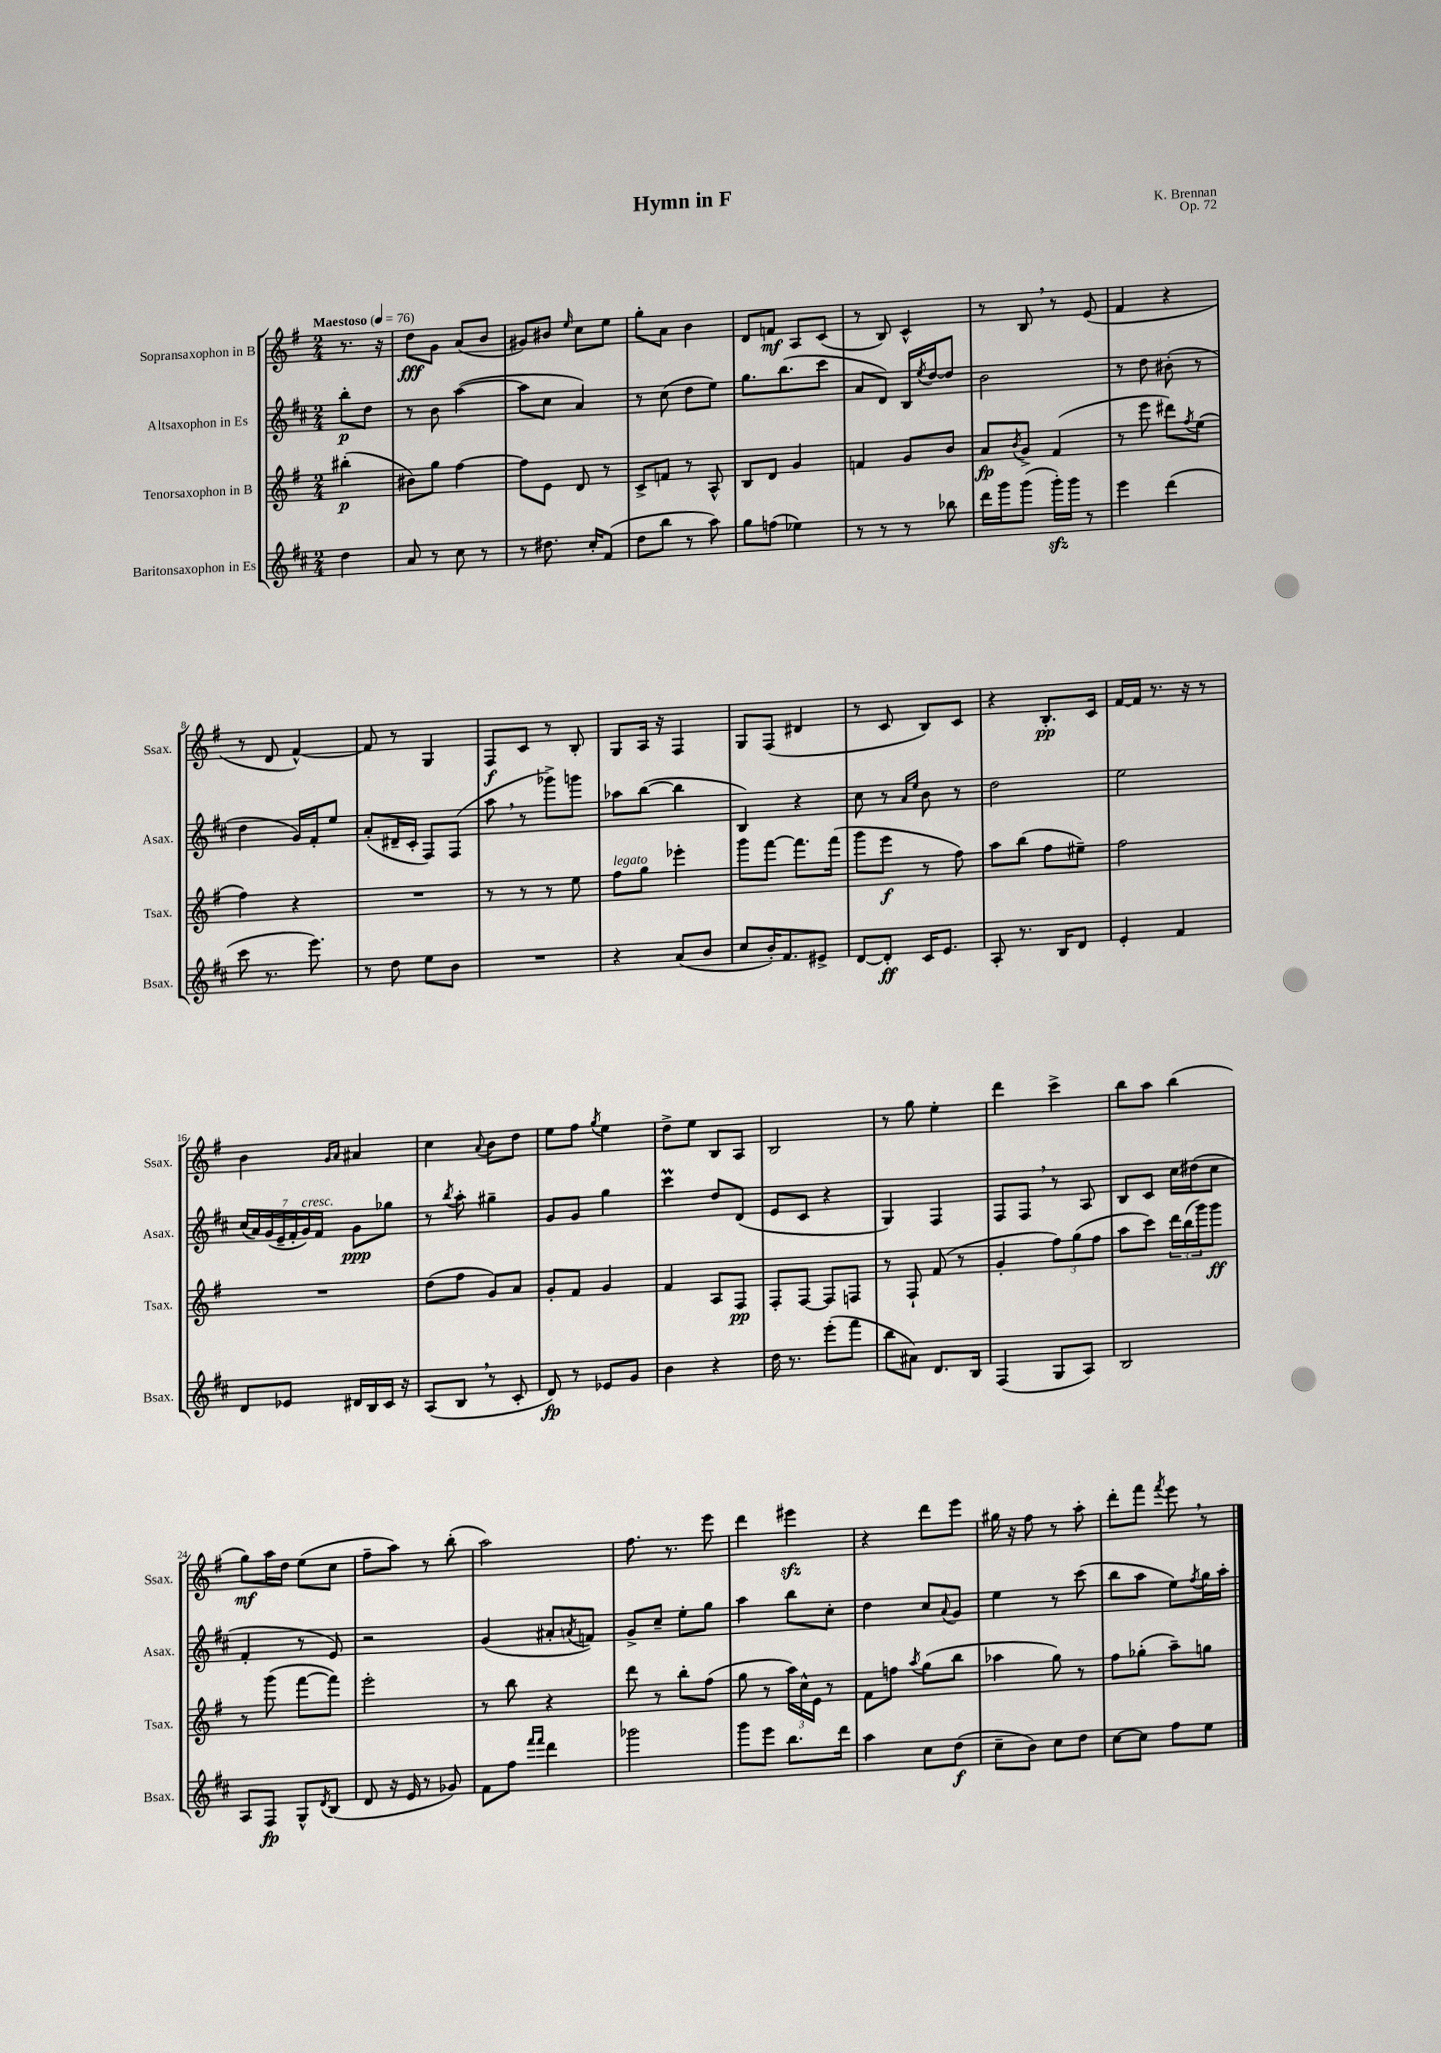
\header { title = "Hymn in F" composer = "K. Brennan" opus = "Op. 72" }
<<
\new StaffGroup <<
\new Staff = "s0" \with { instrumentName = "Sopransaxophon in B" shortInstrumentName = "Ssax." } {
    \clef treble \key g \major \numericTimeSignature \time 2/4 \partial 4 \tempo "Maestoso" 4 = 76
    r8. r16 |
    d''8\fff g'8 a'8( b'8 |
    gis'8) bis'8 \grace { e''16 } c''8 e''8 |
    g''8-. a'8 b'4 |
    d'8 f'8\mf a8 c'8( |
    r8 b8) c'4-^ |
    r8 b8 \breathe r8 e'8( |
    fis'4 r4 |
    r8 d'8 fis'4~-^) |
    fis'8 r8 g4 |
    fis8\f c'8 r8 b8-. |
    g8 a16 r16 fis4 |
    g8 fis8( dis'4 |
    r8 c'8 b8) c'8 |
    r4 b8.-.\pp c'16 |
    fis'16~ fis'16 r8. r16 r8 |
    b'4 \grace { g'16 a'16 } ais'4 |
    c''4 \appoggiatura { a'8 } b'8 d''8 |
    e''8 fis''8 \acciaccatura { g''8 } e''4 |
    d''8-> e''8 b8 a8 |
    b2 |
    r8 g''8 e''4-. |
    d'''4 c'''4-> |
    b''8 a''8 b''4( |
    g''8\mf) a''16 d''16 e''8( c''8 |
    fis''8-- a''8) r8 b''8-.( |
    a''2) |
    fis''8. r8. e'''8 |
    d'''4 eis'''4\sfz |
    r4 d'''8 e'''8 |
    gis''16 r16 fis''8 r8 a''8-. |
    d'''8-. fis'''8 \acciaccatura { fis'''8 } e'''8 \breathe r8 \bar "|." |
}
\new Staff = "s1" \with { instrumentName = "Altsaxophon in Es" shortInstrumentName = "Asax." } {
    \clef treble \key d \major \numericTimeSignature \time 2/4 \partial 4
    b''8-.\p d''8 |
    r8 b'8 a''4~( |
    a''8 cis''8 a'4) |
    r8 cis''8( d''8 e''8) |
    g''8. b''8.( cis'''8 |
    a'8 d'8) b16 \acciaccatura { e''8 } d''16~ d''8 |
    b'2 |
    r8 d''8 bis'8-.( r8 |
    d''4 g'16) fis'16-. e''8 |
    a'8-.( dis'16-- cis'16-. fis8) fis8( |
    a''8 \breathe r8 ges'''8->) g'''8 |
    aes''8 b''8~( b''4 |
    b4) r4 |
    cis''8 r8 \grace { a'16 e''16 } b'8 r8 |
    d''2 |
    e''2 |
    \tuplet 7/4 { cis''16( a'16) g'16( e'16-- fis'16-. g'16^\markup { \italic "cresc." }) fis'16 } g'8\ppp ges''8 |
    r8 \acciaccatura { b''8 } a''8-. gis''4-- |
    g'8 g'8 g''4 |
    cis'''4\prall d''8 d'8( |
    e'8 cis'8 r4 |
    g4) fis4 |
    fis8 fis8 \breathe r8 a8 |
    b8 cis'8 cis''16 dis''16( cis''8 |
    fis'4-. r8 e'8) |
    r2 |
    g'4( ais'8-. \acciaccatura { a'8 } f'8) |
    g'8-> cis''8-- e''8-. g''8 |
    a''4 b''8 cis''8-. |
    d''4 cis''8 \appoggiatura { a'8 } g'8 |
    e''4 r8 cis'''8( |
    b''8 a''8 e''8) \acciaccatura { fis''8 } g''16 a''16-. \bar "|." |
}
\new Staff = "s2" \with { instrumentName = "Tenorsaxophon in B" shortInstrumentName = "Tsax." } {
    \clef treble \key g \major \numericTimeSignature \time 2/4 \partial 4
    bis''4-.\p( |
    bis'8) g''8 fis''4~ |
    fis''8 e'8 d'8 r8 |
    c'8-> f'8 r8 a8-^ |
    b8 d'8 g'4 |
    f'4 g'8 b'8 |
    a'8\fp \acciaccatura { b'8 } g'8-> fis'4( |
    r8 e'''8 dis'''8) \acciaccatura { fis''8 } e''8( |
    fis''4) r4 |
    R2 |
    r8 r8 r8 e''8 |
    fis''8^\markup { \italic "legato" } g''8 ees'''4-. |
    g'''8 fis'''8~ fis'''8. fis'''16( |
    g'''8 e'''8\f r8 fis''8) |
    a''8 b''8( fis''8 eis''8--) |
    fis''2 |
    R2 |
    d''8( fis''8 g'8) a'8 |
    g'8-. fis'8 g'4 |
    fis'4 a8 fis8\pp |
    fis8-. fis8~ fis8 f8 |
    r8 fis8-! fis'8( r8 |
    g'4-. \tuplet 3/2 { fis''8) g''8( fis''8 } |
    a''8 c'''8) \tuplet 3/2 { d'''16 b''16( g'''16) } g'''8\ff |
    r8 g'''8( fis'''8~ fis'''8) |
    e'''2-. |
    r8 b''8 r4 |
    d'''8 r8 b''8-. fis''8( |
    g''8 r8 \tuplet 3/2 { a''16) c''16-^ e'16 } r8 |
    fis'8 f''8 \acciaccatura { a''8 } g''8( b''8 |
    aes''4 g''8) r8 |
    fis''8 ges''8-.( a''8--) g''8 \bar "|." |
}
\new Staff = "s3" \with { instrumentName = "Baritonsaxophon in Es" shortInstrumentName = "Bsax." } {
    \clef treble \key d \major \numericTimeSignature \time 2/4 \partial 4
    d''4 |
    a'8 r8 cis''8 r8 |
    r8 dis''8. cis''16-. fis'8( |
    d''8 b''8 r8 a''8) |
    g''8 f''8( ees''4) |
    r8 r8 r8 bes''8 |
    d'''16 g'''16 g'''8( g'''16-.\sfz) g'''16 r8 |
    e'''4 d'''4( |
    cis'''8 r8. e'''8.) |
    r8 d''8 e''8 b'8 |
    R2 |
    r4 a'8( b'8 |
    cis''8 b'16-.) fis'8. eis'8-> |
    d'8~ d'8-.\ff cis'16 e'8. |
    a8-. r8. b16 d'8 |
    e'4-. fis'4 |
    d'8 ees'8 dis'16 b16 cis'16 r16 |
    a8( b8 \breathe r8 cis'8-. |
    d'8\fp) r8 ees'8 g'8 |
    b'4 r4 |
    d''16 r8. e'''8-.( fis'''8 |
    b''8 ais'8) d'8. b16 |
    fis4( g8 a8) |
    b2 |
    a8 fis8\fp g8-^ \acciaccatura { d'8 } b8( |
    d'8 r16 e'16 r8 ges'8) |
    fis'8 fis''8 \grace { fis'''16 fis'''16 } d'''4 |
    ges'''2 |
    g'''8 e'''8 b''8. d'''16 |
    a''4 cis''8 d''8\f( |
    cis''8-- b'8) cis''8 d''8 |
    cis''8~ cis''8 fis''8 e''8 \bar "|." |
}
>>
>>
